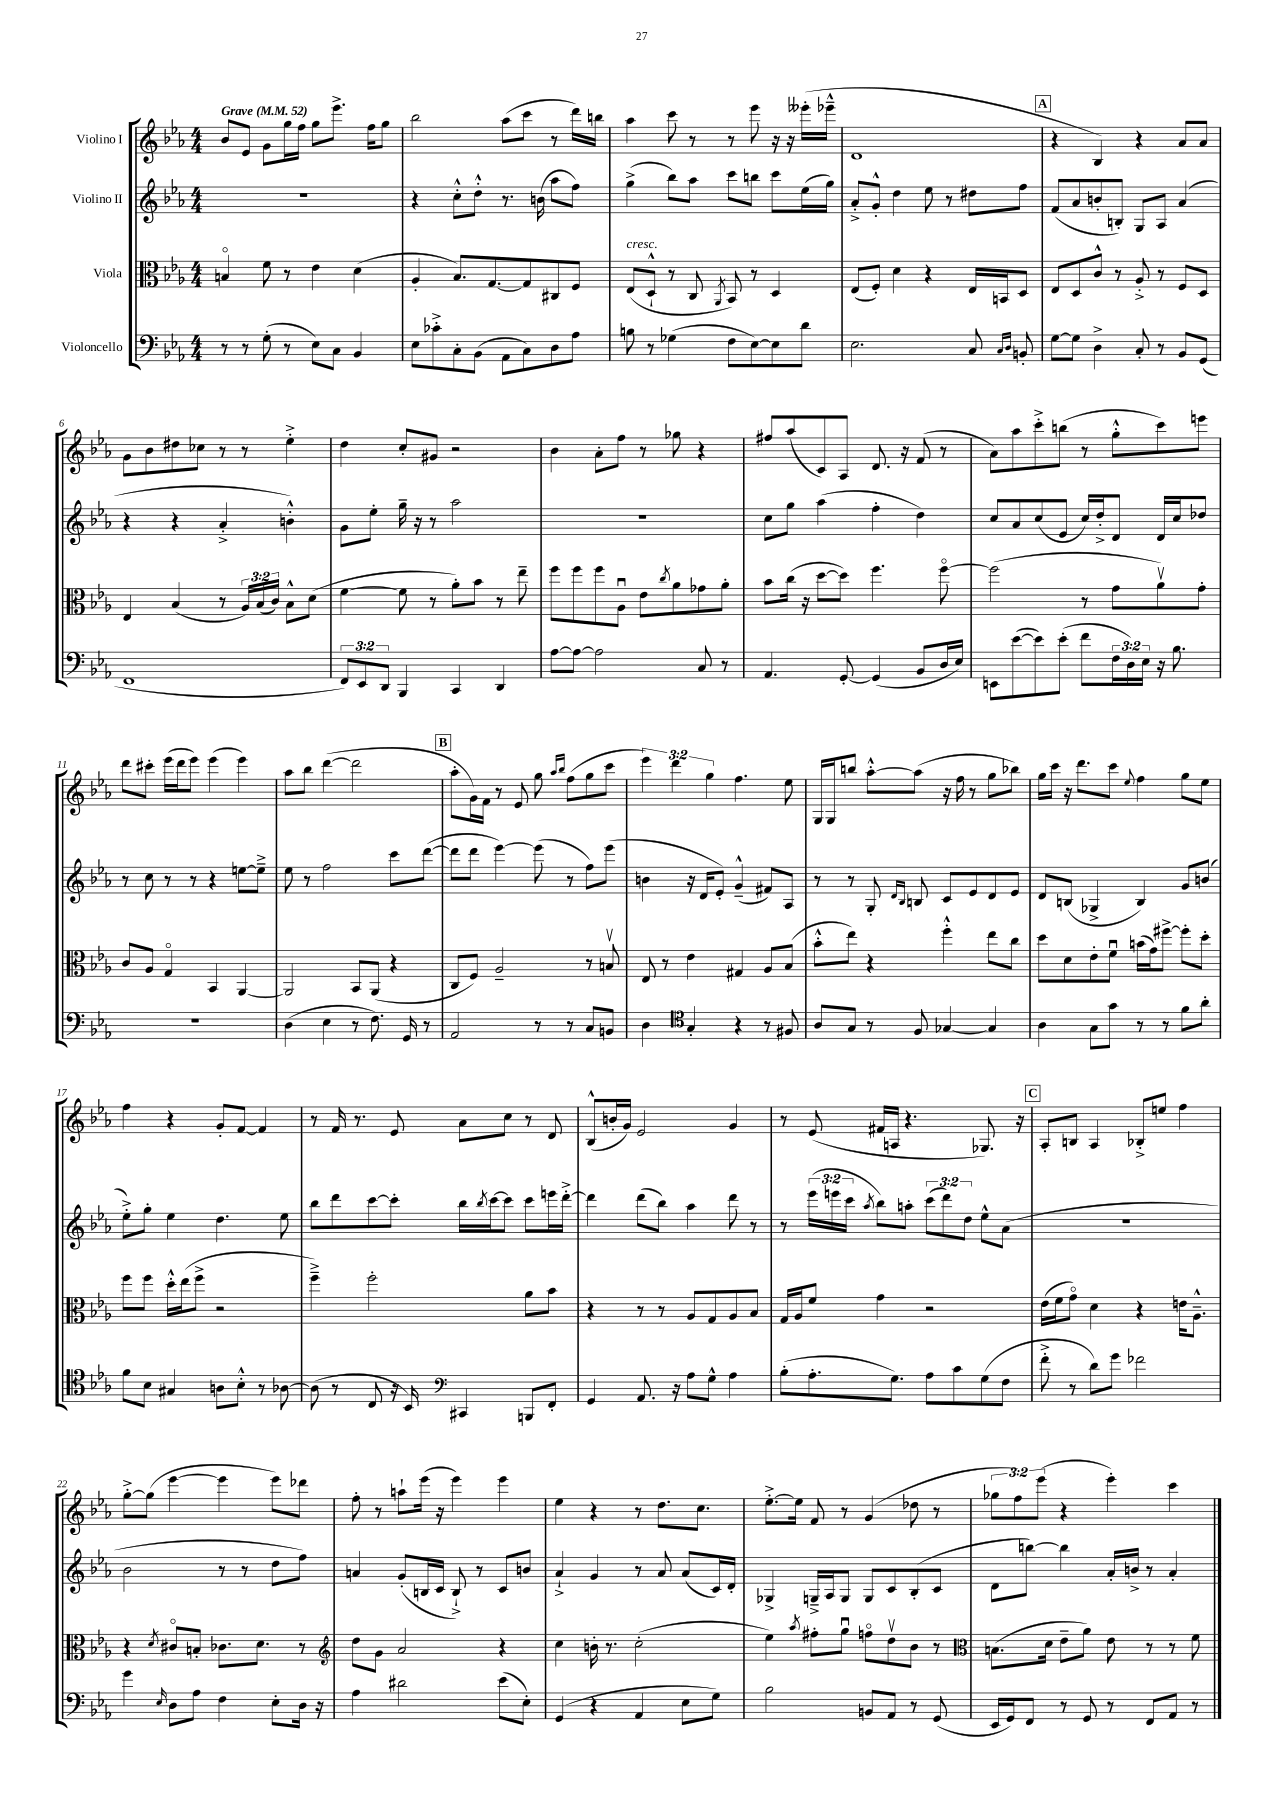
<<
\new StaffGroup <<
\new Staff = "s0" \with { instrumentName = "Violino I" } {
    \clef treble \key ees \major \numericTimeSignature \time 4/4 \override Staff.TupletNumber.text = #tuplet-number::calc-fraction-text \tempo "Grave" 4 = 52
    bes'8 ees'8 g'8 g''16 f''16 g''8 ees'''8.-> f''16 g''8 |
    bes''2 aes''8( c'''8 r8 d'''16) b''16 |
    aes''4 c'''8 r8 r8 ees'''8 r16 r16 eeses'''16-.( ees'''16---^ |
    d'1 |
    \mark \markup { \box "A" } r4 bes4) r4 aes'8 aes'8 |
    g'8 bes'8 dis''8 ces''8 r8 r8 ees''4-.-> |
    d''4 c''8-. gis'8 r2 |
    bes'4 aes'8-. f''8 r8 ges''8 r4 |
    fis''8 aes''8( c'8) aes8 d'8. r16 f'8( r8 |
    aes'8) aes''8 c'''8-.-> b''8( r8 g''8-.-^ c'''8) e'''8 |
    d'''8 cis'''8-. ees'''16( d'''16 ees'''8) ees'''4( ees'''4) |
    aes''8 bes''8 d'''4~( d'''2 |
    \mark \markup { \box "B" } aes''8-. g'16) f'16 r8 ees'8 g''8 \grace { aes''16 bes''16 } f''8( g''8 c'''8 |
    \tuplet 3/2 { ees'''4) d'''4 g''4 } f''4. ees''8 |
    g16 g16 b''8 aes''8~-.-^ aes''8( r16 f''16 r8 g''8 bes''8) |
    g''16 c'''16 r16 d'''8. c'''8 \appoggiatura { ees''8 } f''4 g''8 ees''8 |
    f''4 r4 g'8-. f'8~ f'4 |
    r8 f'16 r8. ees'8 aes'8 c''8 r8 d'8 |
    bes8-^( b'16-. g'16) ees'2 g'4 |
    r8 ees'8( fis'16 a16 r4. ges8.) r16 |
    \mark \markup { \box "C" } aes8-. b8 aes4 bes8-.-> e''8 f''4 |
    g''8~-.-> g''8( ees'''4~ ees'''4 ees'''8) des'''8 |
    f''8-. r8 a''8-! ees'''16( r16 ees'''4) ees'''4 |
    ees''4 r4 r8 d''8. c''8. |
    ees''8.~-.-> ees''16 f'8 r8 g'4( des''8 r8 |
    \tuplet 3/2 { ges''8 f''8) ees'''8( } r4 ees'''4-.) c'''4 \bar "|." |
}
\new Staff = "s1" \with { instrumentName = "Violino II" } {
    \clef treble \key ees \major \numericTimeSignature \time 4/4 \override Staff.TupletNumber.text = #tuplet-number::calc-fraction-text
    R1 |
    r4 c''8-.-^ d''8-.-^ r8. b'16( aes''8 f''8) |
    g''4->( bes''8) aes''8 c'''8 b''8 c'''8 ees''16( g''16) |
    aes'8-.-> g'8-.-^ d''4 ees''8 r8 dis''8 f''8 |
    \mark \markup { \box "A" } f'8( aes'8 b'8-. b8-.) g8 aes8 aes'4( |
    r4 r4 aes'4-.-> b'4-.-^) |
    g'8 ees''8-. g''16-- r16 r8 aes''2 |
    R1 |
    c''8 g''8 aes''4( f''4-. d''4) |
    c''8 aes'8 c''8( ees'8 c''16) d''16-.-> d'8 d'16 c''16 des''8 |
    r8 c''8 r8 r8 r4 e''8~ e''8---> |
    ees''8 r8 f''2 c'''8 d'''8~( |
    \mark \markup { \box "B" } d'''8 d'''8 ees'''4~) ees'''8( r8 f''8) ees'''8( |
    b'4 r16 d'16 ees'8-.) g'4---^( fis'8) aes8 |
    r8 r8 g8-. \grace { d'16 bes16 } b8 c'8 ees'8 d'8 ees'8 |
    d'8 b8( ges4-> b4) g'8 b'8( |
    ees''8-.->) g''8-. ees''4 d''4. ees''8 |
    bes''8 d'''8 c'''8~ c'''8-. bes''16 \acciaccatura { bes''8 } c'''16~ c'''8 c'''8 e'''16 d'''16~-.-> |
    d'''4 d'''8( bes''8) aes''4 d'''8 r8 |
    r8 \tuplet 3/2 { ees'''16( e'''16 c'''16 } \acciaccatura { aes''8 } bes''8) a''8-. \tuplet 3/2 { c'''8( d'''8) d''8 } ees''8-^ aes'8( |
    \mark \markup { \box "C" } r1 |
    bes'2 r8 r8 d''8 f''8) |
    a'4 g'8-.( b16 c'16 b8-!->) r8 c'8 b'8 |
    aes'4-!-> g'4 r8 aes'8 aes'8( c'16) d'16-. |
    ges4-> g16---> aes16 g8 g8 c'8 bes8-.( c'8 |
    d'8 b''8~) b''4 aes'16-. b'16-> r8 aes'4-. \bar "|." |
}
\new Staff = "s2" \with { instrumentName = "Viola" } {
    \clef alto \key ees \major \numericTimeSignature \time 4/4 \override Staff.TupletNumber.text = #tuplet-number::calc-fraction-text
    b4\flageolet f'8 r8 ees'4 d'4( |
    aes4-. bes8.) g8.~ g8 cis8 f8 |
    ees8^\markup { \italic "cresc." }( d8-!-^ r8 c8 \acciaccatura { aes,8 } bes,8) r8 d4 |
    ees8( f8-.) d'4 r4 ees16 b,16 d8 |
    \mark \markup { \box "A" } ees8 d8 c'8-^ r8 aes8-.-> r8 f8 d8 |
    ees4 bes4( r8 \tuplet 3/2 { aes16) bes16( c'16) } bes8-^ d'8( |
    f'4~ f'8 r8 aes'8-.) bes'8 r8 ees''8-- |
    f''8 f''8 f''8 aes8\downbow ees'8 \acciaccatura { c''8 } aes'8 ges'8 aes'8-. |
    bes'8 c''16( r16 d''8~ d''8) f''4. f''8~\flageolet |
    f''2( r8 g'8 aes'8\upbow) g'8-. |
    c'8 aes8 g4\flageolet bes,4 aes,4~ |
    aes,2 bes,8 aes,8( r4 |
    \mark \markup { \box "B" } c8 f8) aes2-- r8 b8\upbow |
    ees8 r8 ees'4 gis4 aes8 bes8( |
    bes'8-.-^ ees''8) r4 f''4-.-^ ees''8 c''8 |
    d''8 d'8 ees'8-. f'8\downbow b'16( g'16) fis''8~-> fis''8-. d''8-. |
    f''8 f''8 d''16-.-^ ees''16( f''8-> r2 |
    f''4--->) f''2-. aes'8 bes'8 |
    r4 r8 r8 aes8 g8 aes8 bes8 |
    g16 aes16 f'8 g'4 r2 |
    \mark \markup { \box "C" } ees'16( f'16 g'8\flageolet) d'4 r4 e'16 aes8.---^ |
    r4 \acciaccatura { d'8 } cis'8\flageolet b8-. ces'8. d'8. r8 |
    \clef treble d''8 g'8 aes'2 r4 |
    c''4 b'16-. r8. c''2-.( |
    ees''4) \acciaccatura { aes''8 } fis''8-. g''8\downbow f''8\flageolet d''8\upbow bes'8 r8 |
    \clef alto b8.( d'16 ees'8-- aes'8) ees'8 r8 r8 f'8 \bar "|." |
}
\new Staff = "s3" \with { instrumentName = "Violoncello" } {
    \clef bass \key ees \major \numericTimeSignature \time 4/4 \override Staff.TupletNumber.text = #tuplet-number::calc-fraction-text
    r8 r8 g8-.( r8 ees8) c8 bes,4 |
    ees8 ces'8-.-> c8-. bes,8( aes,8 c8) d8 aes8 |
    b8 r8 ges4( f8 ees8~) ees8 d'8 |
    ees2. c8 \grace { c16 d16 } b,8-. |
    \mark \markup { \box "A" } g8~ g8 d4-> c8-. r8 bes,8 g,8( |
    f,1 |
    \tuplet 3/2 { f,8) ees,8 d,8 } bes,,4 c,4 d,4 |
    aes8~ aes8~ aes2 c8 r8 |
    aes,4. g,8~-. g,4( bes,8 d16 ees16) |
    e,8 ees'8~( ees'8) ees'8-.( f'8 \tuplet 3/2 { f16 d16) ees16 } r16 bes8. |
    r1 |
    d4( ees4 r8 f8.) g,16 r8 |
    \mark \markup { \box "B" } aes,2 r8 r8 c8 b,8 |
    d4 \clef tenor g4-. r4 r8 fis8 |
    aes8 g8 r8 f8 ges4~ ges4 |
    aes4 g8 g'8 r8 r8 f'8 aes'8-. |
    f'8 bes8 gis4 a8 bes8-.-^ r8 aes8~ |
    aes8( r8 c8 r16 bes,16) \clef bass cis,4 b,,8 f,8-. |
    g,4 aes,8. r16 aes8 g8-^ aes4 |
    bes8-.( aes8.-. g8.) aes8 c'8 g8( f8 |
    \mark \markup { \box "C" } f'8-.-> r8 d'8) g'8 fes'2 |
    g'4 \grace { ees16 } d8 aes8 f4 ees8-. d16 r16 |
    aes4 dis'2 ees'8( ees8-.) |
    g,4( r4 aes,4 ees8 g8) |
    bes2 b,8 aes,8 r8 g,8( |
    ees,16 g,16) f,8 r8 g,8 r8 f,8 aes,8 r8 \bar "|." |
}
>>
>>
